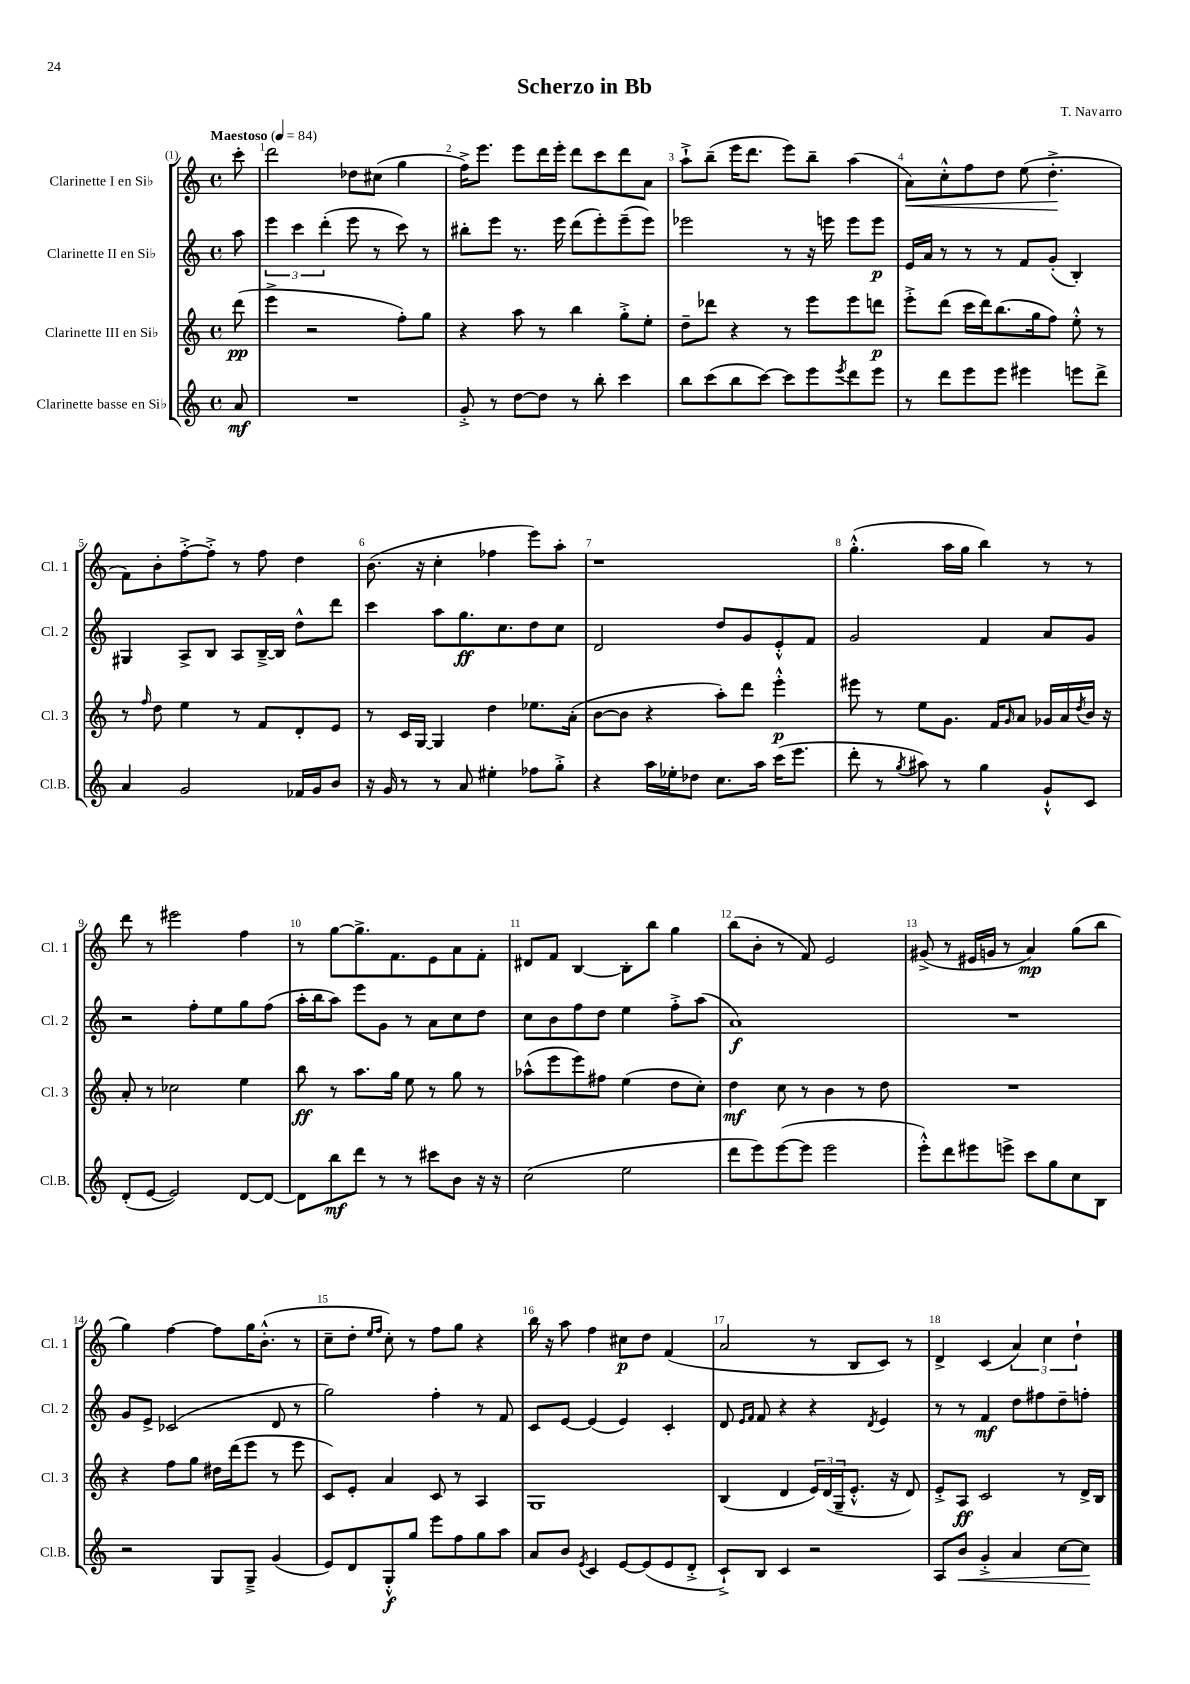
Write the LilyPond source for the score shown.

\header { title = "Scherzo in Bb" composer = "T. Navarro" }
<<
\new StaffGroup <<
\new Staff = "s0" \with { instrumentName = "Clarinette I en Sib" shortInstrumentName = "Cl. 1" } {
    \clef treble \key c \major \defaultTimeSignature \time 4/4 \partial 8 \tempo "Maestoso" 4 = 84
    c'''8-. |
    d'''2 des''8 cis''8( g''4 |
    f''16->) e'''8. e'''8 d'''16 e'''16-. d'''8 c'''8 d'''8 a'8 |
    a''8-!-> b''8--( e'''16 d'''8. e'''8) b''8-- a''4( |
    a'8\<) c''8-.-^ f''8 d''8 e''8( d''4.-.->\! |
    f'8) b'8-. f''8~-.-> f''8-.-> r8 f''8 d''4 |
    b'8.( r16 c''4-. fes''4 e'''8) a''8-. |
    r1 |
    g''4.-.-^( a''16 g''16 b''4) r8 r8 |
    d'''8 r8 eis'''2 f''4 |
    r8 g''8~ g''8.-> f'8. e'8 a'8 f'8-. |
    dis'8 f'8 b4~ b8-. b''8 g''4 |
    b''8( b'8-. r8 f'8) e'2 |
    gis'8->( r8 eis'16 g'16 r8 a'4\mp) g''8( b''8 |
    g''4) f''4~ f''8 g''16 b'8.-.-^( r8 |
    c''8-- d''8-. \grace { e''16 f''16 } c''8-.) r8 f''8 g''8 r4 |
    b''16 r16 a''8 f''4 cis''8\p d''8 f'4( |
    a'2 r8 b8 c'8) r8 |
    d'4-> c'4( \tuplet 3/2 { a'4) c''4 d''4-! } \bar "|." |
}
\new Staff = "s1" \with { instrumentName = "Clarinette II en Sib" shortInstrumentName = "Cl. 2" } {
    \clef treble \key c \major \defaultTimeSignature \time 4/4 \partial 8
    a''8 |
    \tuplet 3/2 { e'''4 c'''4 d'''4-.( } e'''8 r8 c'''8) r8 |
    bis''8-. e'''8 r8. e'''16 d'''8( e'''8-.) e'''8--( e'''8) |
    ees'''2 r8 r16 e'''16 e'''8 e'''8\p |
    e'16 a'16 r8 r8 r8 f'8 g'8-.( b4-.) |
    gis4 a8-> b8 a8 b16~---> b16 d''8-^ d'''8 |
    c'''4 a''8 g''8.\ff c''8. d''8 c''8 |
    d'2 d''8 g'8 e'8-.-^ f'8 |
    g'2 f'4 a'8 g'8 |
    r2 f''8-. e''8 g''8 f''8( |
    a''16-. b''16 a''8) e'''8 g'8 r8 a'8 c''8 d''8 |
    c''8 b'8 f''8 d''8 e''4 f''8-.-> a''8( |
    a'1\f) |
    R1 |
    g'8 e'8-> ces'2( d'8 r8 |
    g''2) f''4-. r8 f'8 |
    c'8 e'8~ e'4( e'4) c'4-. |
    d'8 \grace { e'16 f'16 } f'8 r4 r4 \acciaccatura { d'8 } e'4 |
    r8 r8 f'4\mf d''8 fis''8 d''8-- f''8-. \bar "|." |
}
\new Staff = "s2" \with { instrumentName = "Clarinette III en Sib" shortInstrumentName = "Cl. 3" } {
    \clef treble \key c \major \defaultTimeSignature \time 4/4 \partial 8
    d'''8\pp( |
    e'''4-> r2 f''8-.) g''8 |
    r4 a''8 r8 b''4 g''8-.-> e''8-. |
    d''8-- des'''8 r4 r8 e'''8 e'''8 d'''8\p |
    e'''8-.-> d'''8( c'''16 d'''16) b''8.( g''16 f''8) e''8-.-^ r8 |
    r8 \grace { f''16 } d''8 e''4 r8 f'8 d'8-. e'8 |
    r8 c'16 g16~ g4 d''4 ees''8. a'16-.( |
    b'8~ b'8 r4 a''8-.) d'''8 e'''4-.-^\p |
    eis'''8 r8 e''8 g'8. f'16 \grace { g'16 } a'8 ges'16 a'16 \acciaccatura { d''8 } b'16 r16 |
    a'8-. r8 ces''2 e''4 |
    b''8\ff r8 a''8. g''16 e''8 r8 g''8 r8 |
    aes''8-^( e'''8 e'''8) fis''8 e''4( d''8 c''8-.) |
    d''4\mf c''8 r8 b'4 r8 d''8 |
    R1 |
    r4 f''8 g''8 dis''16 d'''16( e'''8 r8 e'''8 |
    c'8) e'8-. a'4 c'8 r8 a4 |
    g1 |
    b4( d'4 \tuplet 3/2 { e'16) d'16( g16-- } e'8.-.-^ r16 d'8) |
    e'8-.-> a8\ff c'2 r8 d'16-> b16 \bar "|." |
}
\new Staff = "s3" \with { instrumentName = "Clarinette basse en Sib" shortInstrumentName = "Cl.B." } {
    \clef treble \key c \major \defaultTimeSignature \time 4/4 \partial 8
    a'8\mf |
    R1 |
    g'8-.-> r8 d''8~ d''8 r8 b''8-. c'''4 |
    b''8 c'''8( b''8 c'''8~) c'''8 e'''8 \acciaccatura { e'''8 } d'''8 e'''8 |
    r8 d'''8 e'''8 e'''8 eis'''4 e'''8 d'''8-> |
    a'4 g'2 fes'16 g'16 b'8 |
    r16 g'16 r8 r8 a'8 eis''4-. fes''8 g''8-.-> |
    r4 a''16 ees''16-. des''8 c''8. a''16 c'''16( e'''8. |
    d'''8-. r8 \acciaccatura { g''8 } ais''8) r8 g''4 g'8-!-^ c'8 |
    d'8-.( e'8~ e'2) d'8~ d'8~ |
    d'8 b''8\mf d'''8 r8 r8 cis'''8 b'8 r16 r16 |
    c''2( e''2 |
    d'''8 e'''8) e'''8~( e'''8 e'''2 |
    e'''8-.-^) d'''8 eis'''8 e'''8-> c'''8 g''8 c''8 b8 |
    r2 g8 g8---> g'4( |
    e'8) d'8 g8-.-^\f g''8 e'''8 f''8 g''8 a''8 |
    a'8 b'8 \acciaccatura { e'8 } c'4 e'8~ e'8( e'8 d'8-.-> |
    c'8-!->) b8 c'4 r2 |
    a8 b'8\< g'4-.-> a'4 c''8~ c''8\! \bar "|." |
}
>>
>>
\layout { \context { \Score \override BarNumber.break-visibility = ##(#f #t #t) barNumberVisibility = #all-bar-numbers-visible } }
